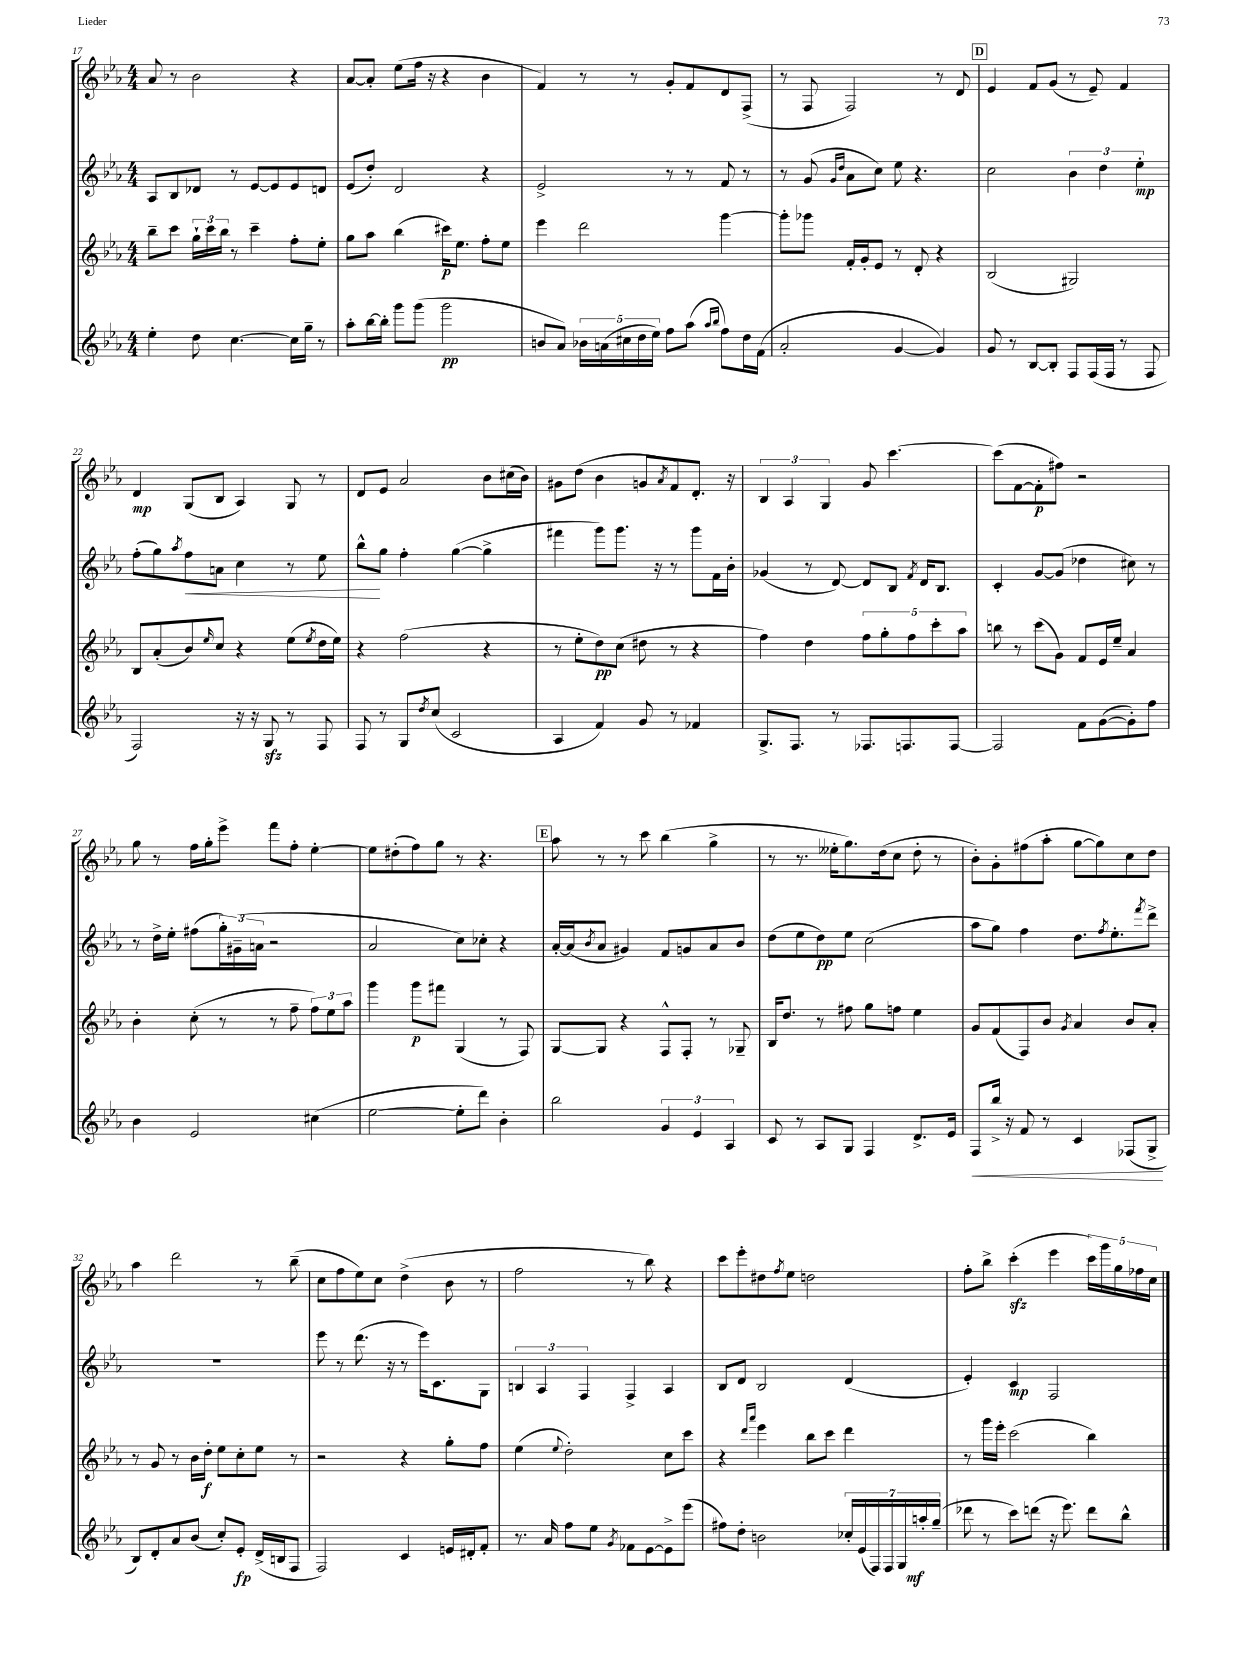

**kern	**kern	**kern	**kern
*staff4	*staff3	*staff2	*staff1
*clefG2	*clefG2	*clefG2	*clefG2
*k[b-e-a-]	*k[b-e-a-]	*k[b-e-a-]	*k[b-e-a-]
*M4/4	*M4/4	*M4/4	*M4/4
4ee-'	8bb-~	8A-	8a-
.	8ccc	8B-	8r
8dd	24gg`	8d-	2b-
.	24ccc	.	.
.	24bb-	.	.
[4.cc	8r	8r	.
.	4ccc~	[8e-	.
.	.	8e-]	.
16cc]	8ff'	8e-	4r
16gg~	.	.	.
8r	8ee-'	8d	.
=	=	=	=
8aa-'	8gg	(8e-	[8a-
[16bb-	8aa-	8dd')	8a-']
16bb-']	.	.	.
8ggg	(4bb-	2d	(8ee-
(8ggg	.	.	16ff
.	.	.	16r
2ggg	16ccc#)	.	4r
.	8.ee-	.	.
.	8ff'	4r	4b-
.	8ee-	.	.
=	=	=	=
8b	4eee-	2e-^	4f)
8a-)	.	.	.
20b-	2ddd	.	8r
(20a	.	.	.
20cc#	.	.	.
.	.	.	8r
20dd	.	.	.
20ee-)	.	.	.
8ff	.	8r	8g'
(8aa-	.	8r	8f
16qqaa-	.	.	.
16qqbb-	.	.	.
8ff)	[4ggg	8f	8d
16dd	.	8r	(8F^
(16f	.	.	.
=	=	=	=
2a-'	8ggg']	8r	8r
.	8ggg-	(8g	8F
.	.	16qqg	.
.	.	16qqdd	.
.	16f'	8a-	2F)
.	16g'	.	.
.	8e-	8cc)	.
[4g	8r	8ee-	.
.	8d'	4.r	.
4g])	4r	.	8r
.	.	.	8d
=	=	=	=
8g	(2B-	2cc	4e-
8r	.	.	.
[8B-	.	.	8f
8B-']	.	.	(8g
8F	2G#)	6b-	8r
(16F	.	.	8e-~)
.	.	6dd	.
16F	.	.	.
8r	.	.	4f
.	.	6ee-'	.
8F	.	.	.
=	=	=	=
2F)	8B-	(8ff'	4d
.	(8a-'	8gg)	.
.	.	8qaa-	.
.	8b-)	8ff	(8G
.	16qqee-	.	.
.	8cc	8a	8B-
16r	4r	4cc	4A-)
16r	.	.	.
8G	.	.	.
8r	(8ee-	8r	8G
.	8qee-	.	.
8F	16dd	8ee-	8r
.	16ee-)	.	.
=	=	=	=
8F	4r	8bb-^^	8d
8r	.	8gg	8e-
8G	(2ff	4ff'	2a-
8qdd	.	.	.
(8cc	.	.	.
2c	.	([4gg	.
.	4r	4gg^]	8b-
.	.	.	(16cc#
.	.	.	16b-)
=	=	=	=
4A-	8r	4fff#	8g#
.	8ee-'	.	(8dd
4f)	8dd)	8ggg)	4b-
.	(8cc	8.ggg	.
8g	8dd#	.	8g
.	.	16r	.
.	.	.	8qa-
8r	8r	8r	8f)
4f-	4r	8ggg	8.d'
.	.	16f	.
.	.	16b-'	16r
=	=	=	=
8.G^	4ff)	(4g-	6B-
.	.	.	6A-
8.F	.	.	.
.	4dd	8r	.
.	.	.	6G
8r	.	[8d)	.
8.F-	10ff	8d]	8g
.	10gg'	.	.
.	.	8B-	[4.ccc
8.F	.	.	.
.	10ff	.	.
.	.	8qf	.
.	.	16d	.
.	10ccc'	.	.
.	.	8.B-	.
[8F	.	.	.
.	10aa-	.	.
=	=	=	=
2F]	8bb	4c'	(8ccc]
.	8r	.	[8f
.	(8ccc	[8g	8f']
.	8g)	(8g]	8ff#)
8f	8f	4dd-	2r
([8g	16e-	.	.
.	16ee-~	.	.
8g'])	4a-	8cc#)	.
8ff	.	8r	.
=	=	=	=
4b-	4b-'	8r	8gg
.	.	16dd^	8r
.	.	16ee-'	.
2e-	(8cc'	(8ff#	16ff
.	.	.	16gg'
.	8r	24gg')	8eee-^
.	.	(24g#~	.
.	.	24a	.
.	8r	2r	8fff
.	8ff~	.	8ff'
(4cc#	12ff)	.	[4ee-'
.	12ee-	.	.
.	12aa-	.	.
=	=	=	=
[2ee-	4ggg	2a-	8ee-]
.	.	.	(8dd#'
.	8ggg	.	8ff)
.	8fff#	.	8gg
8ee-']	(4G	8cc)	8r
8ddd)	.	8cc-'	4.r
4b-'	8r	4r	.
.	8F)	.	.
=	=	=	=
2bb-	[8G	[16a-'	8aa-
.	.	(16a-]	.
.	.	8qb-	.
.	8G]	8a-	8r
.	4r	4g#)	8r
.	.	.	8ccc
6g	8F^^	8f	(4bb-
.	8F'	8g	.
6e-	.	.	.
.	8r	8a-	4gg^
6A-	.	.	.
.	8G-~	8b-	.
=	=	=	=
8c	16B-	(8dd	8r
.	8.dd	.	.
8r	.	8ee-	8.r
8A-	8r	8dd)	.
.	.	.	16ee--'
8G	8ff#	8ee-	8.gg)
4F	8gg	(2cc	.
.	.	.	(16dd
.	8ff	.	8cc
8.d^	4ee-	.	8dd'
.	.	.	8r
16e-	.	.	.
=	=	=	=
8F	8g	8aa-	8b-')
16bb-^	(8f	8gg)	8g'
16r	.	.	.
8f	8F)	4ff	(8ff#
8r	8b-	.	8aa-'
.	8qg	.	.
4c	4a-	8.dd	[8gg
.	.	.	8gg])
.	.	8qff	.
.	.	8.ee-'	.
(8F-	8b-	.	8cc
.	.	8qfff	.
8G^	8a-'	8ddd^	8dd
=	=	=	=
8B-)	8r	1r	4aa-
8d'	8g	.	.
8a-	8r	.	2ddd
(8b-	16b-	.	.
.	16dd'	.	.
8cc')	8ee-	.	.
8e-'	8cc'	.	.
(16d^	8ee-	.	8r
16B	.	.	.
8F	8r	.	(8bb-~
=	=	=	=
2F)	2r	8eee-	8cc
.	.	8r	8ff
.	.	(8.ddd	8ee-)
.	.	.	8cc
.	.	16r	.
4c	4r	8r	(4dd^
.	.	16eee-)	.
.	.	8.c	.
16e	8gg'	.	8b-
16d#'	.	.	.
8f'	8ff	8G	8r
=	=	=	=
8.r	(4ee-	6B	2ff
.	.	6A-	.
16a-	.	.	.
.	8qqee-	.	.
8ff	2dd')	.	.
.	.	6F	.
8ee-	.	.	.
8qg	.	.	.
8f-	.	4F^	8r
[8e-	.	.	8bb-)
8e-^]	8cc	4A-	4r
(8eee-	8ccc	.	.
=	=	=	=
8ff#)	4r	8B-	8ccc
8dd'	.	8d	8eee-'
.	16qqddd	.	.
.	16qqaaa-	.	.
2b	4eee-	2B-	8dd#
.	.	.	8qff
.	.	.	8ee-
.	8bb-	.	2dd
.	8ccc	.	.
28cc-'	4ddd	(4d	.
(28e-	.	.	.
28F)	.	.	.
28F	.	.	.
28G	.	.	.
28aa'	.	.	.
(28gg~	.	.	.
=	=	=	=
8ddd-	8r	4e-')	8ff'
8r	16ggg	.	8bb-^
.	16eee-'	.	.
8ccc)	(2ccc	4c	(4ccc'
(8ddd	.	.	.
16r	.	2F	4eee-
8.eee-)	.	.	.
8ddd	4bb-)	.	20ccc)
.	.	.	20ggg
.	.	.	20gg
8bb-^^	.	.	.
.	.	.	20ff-
.	.	.	20cc
==	==	==	==
*-	*-	*-	*-
